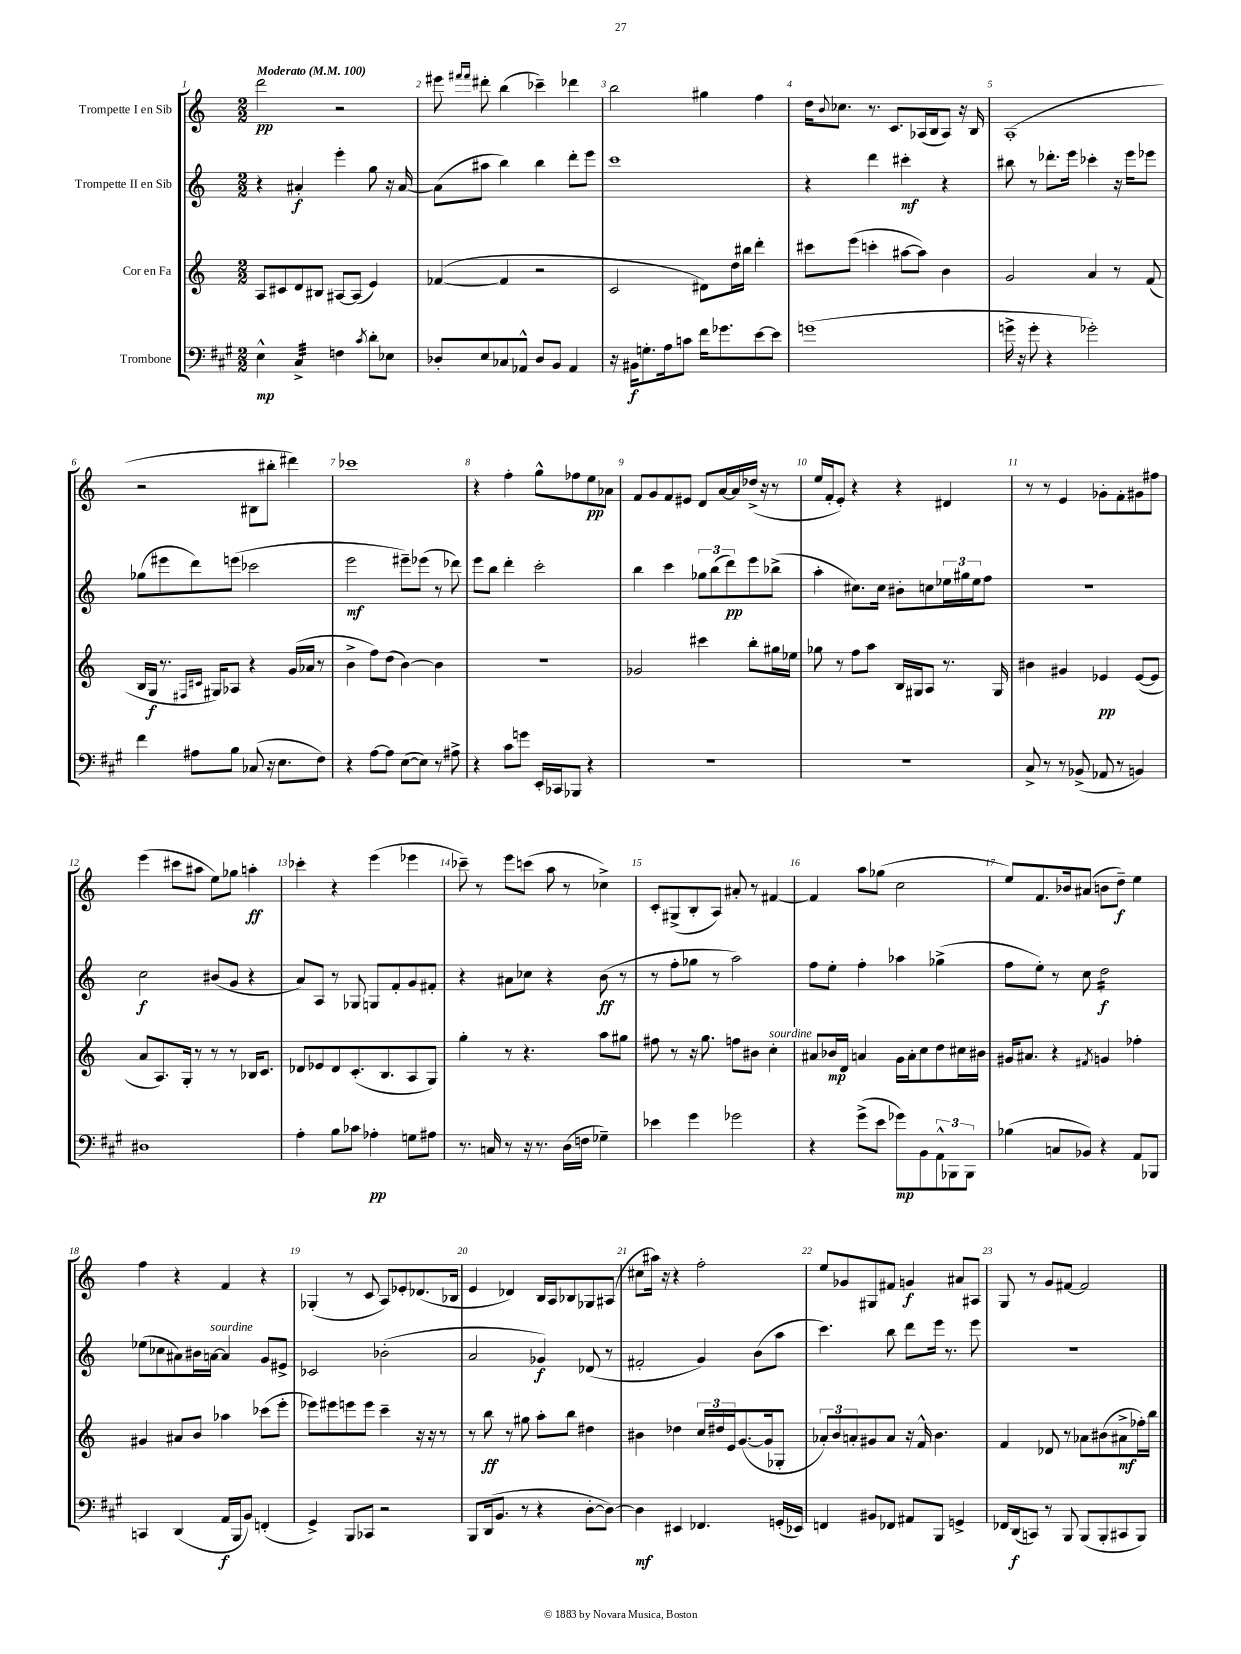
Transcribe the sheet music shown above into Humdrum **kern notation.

**kern	**kern	**kern	**kern
*staff4	*staff3	*staff2	*staff1
*clefF4	*clefG2	*clefG2	*clefG2
*k[f#c#g#]	*k[]	*k[]	*k[]
*M2/2	*M2/2	*M2/2	*M2/2
*MM100	*MM100	*MM100	*MM100
4E^^	8A	4r	2ddd
.	8c#	.	.
4C#^	8d	4a#'	.
.	8B#	.	.
4F	[8A#	4eee'	2r
.	(8A#]	.	.
8qc#	.	.	.
8d'	4e)	8gg	.
8E-	.	16r	.
.	.	[16a#	.
=	=	=	=
8D-'	([4f-	(8a#]	8eee#
.	.	.	16qqfff#
.	.	.	16qqfff#
8E	.	8aa#	8ddd#'
8C-	4f-]	4bb)	(4bb
8AA-^^	.	.	.
8D-	2r	4bb	4ccc-~)
8BB	.	.	.
4AA-	.	8ddd'	4ddd-
.	.	8eee	.
=	=	=	=
16r	2c	1ccc	2bb
16BB#	.	.	.
8.G'	.	.	.
16A	.	.	.
8c	.	.	.
16f#	8d#)	.	4gg#
8.g-	.	.	.
.	16dd	.	.
.	16bb#	.	.
[8e	4ddd'	.	4ff
8e]	.	.	.
=	=	=	=
(1g	8ccc#	4r	16dd
.	.	.	8qqb
.	.	.	8.cc-
.	(8eee	.	.
.	4ccc'	4ddd	8.r
.	.	.	8.c
.	[8aa#	4ccc#'	.
.	8aa#])	.	(16A-
.	.	.	16B
.	4b	4r	8A-)
.	.	.	16r
.	.	.	16B
=	=	=	=
16g^	2g	8bb#	(1A'
16r	.	.	.
8g'	.	8r	.
4r	.	8.ddd-'	.
.	.	16eee	.
2g-')	4a	4ccc-'	.
.	8r	16r	.
.	.	16eee	.
.	(8f	8eee-	.
=	=	=	=
4f#	16B	(8gg-	2r
.	16G	.	.
.	8.r	8eee#	.
8A#	.	8ddd)	.
.	16qqF#	.	.
.	16qqc#	.	.
.	16G#)	.	.
8B	8A-	(8eee	.
(8C-	4r	2ccc-	8B#
16r	.	.	8bb#'
8.E	.	.	.
.	(16g	.	4ddd#)
.	16a-	.	.
8F#)	8r	.	.
=	=	=	=
4r	4b^	2eee	1ccc-
[8A	8ff)	.	.
8A]	(8dd	.	.
([8E	[4b)	8eee#~)	.
8E])	.	(8eee-	.
8r	4b]	8r	.
8A#^	.	8ddd-)	.
=	=	=	=
4r	1r	8eee	4r
.	.	8bb	.
8c#	.	4ddd'	4ff'
8g	.	.	.
16EE'	.	2ccc'	8gg^^
16CC-	.	.	.
8BBB-	.	.	8ff-
4r	.	.	8ee
.	.	.	8a-
=	=	=	=
1r	2g-	4bb	8f
.	.	.	8g
.	.	4ccc	8f
.	.	.	8e#
.	4ccc#	12gg-	8d
.	.	(12bb	.
.	.	.	[16a
.	.	12ddd)	.
.	.	.	16a]
.	8bb'	8eee	(16dd-^
.	.	.	16r
.	16gg#	(8bb-^	8r
.	16ee-	.	.
=	=	=	=
1r	8gg-	4aa'	16ee
.	.	.	16f'
.	8r	.	8e')
.	8ff	8.cc#)	4r
.	8aa	.	.
.	.	16cc#	.
.	16B	8b#'	4r
.	16G#	.	.
.	8A	8cc	.
.	8.r	24ee-	4d#
.	.	24gg#	.
.	.	24ee-	.
.	.	8ff	.
.	16G#	.	.
=	=	=	=
8C#^	4b#	1r	8r
8r	.	.	8r
8r	4g#	.	4e
(8BB-^	.	.	.
8AA-	4e-	.	8g-'
8r	.	.	8f'
4BB)	([8e-	.	8g#
.	8e-]	.	8ff#
=	=	=	=
1D#	8a	2cc	(4eee
.	8.A)	.	.
.	.	.	8ccc#
.	16G'	.	.
.	8r	.	8aa#
.	8r	(8b#	8ee)
.	8r	8g	8gg-
.	16B-	4r	4aa'
.	8.c	.	.
=	=	=	=
4A'	8d-	8a)	4ccc-'
.	8e-	8A	.
8B	8d-	8r	4r
8c-	(8.c'	8G-	.
4A-'	.	8G	(4eee
.	8.B	.	.
.	.	8f'	.
8G	8A	8g	4eee-
8A#	8G)	8f#'	.
=	=	=	=
8.r	4gg'	4r	8ccc-~)
.	.	.	8r
16C	.	.	.
8r	8r	8a#	8eee
16r	4.r	8cc-	(8ccc
8.r	.	.	.
.	.	4r	8aa
(16D	.	.	8r
16F	.	.	.
4G-~)	8aa	(8b	4cc-^)
.	8gg#	8r	.
=	=	=	=
4e-	8ff#	8r	8c'
.	8r	8ff'	(8G#^
4g#	16r	8gg-	8B'
.	8.gg	.	.
.	.	8r	8A)
2g-	8ff	2aa)	8a#'
.	8b#	.	8r
.	4cc'	.	[4f#
=	=	=	=
4r	8a#	8ff	4f#]
.	16b-	8ee'	.
.	16d	.	.
(8g#^	4a	4ff'	8aa
8e	.	.	(8gg-
8g-)	16g	4aa-	2cc
.	16a'	.	.
8BB	8cc	.	.
12AA^^	8dd	(4gg-^	.
12BBB-	.	.	.
.	16cc#	.	.
12BBB-	.	.	.
.	16b#	.	.
=	=	=	=
(4B-	16g#	8ff	8ee)
.	8.a#	.	.
.	.	8ee')	8.f
8C	4r	8r	.
.	.	.	16b-
8BB-)	.	8cc	(8a#
.	8qf#	.	.
4r	4g	2dd	8b
.	.	.	8dd~)
8AA	4ff-'	.	4ee
8BBB-	.	.	.
=	=	=	=
4CC	4g#	(8ee-	4ff
.	.	8cc-	.
(4DD	8a#	8a#)	4r
.	8b	16b#	.
.	.	[16a	.
16AA	4aa-	4a]	4f
16BBB	.	.	.
8BB)	.	.	.
(4FF'	(8ccc-	8g	4r
.	8eee'	8e#^	.
=	=	=	=
4GG#^)	8eee-)	2c-	(4G-'
.	8eee#	.	.
8BBB	8eee	.	8r
8CC-	8eee	.	8c
2r	4ccc~	(2b-'	8A)
.	.	.	8e-'
.	16r	.	(8.d-
.	16r	.	.
.	8r	.	.
.	.	.	16B-
=	=	=	=
8BBB	8r	2a	4e
(16DD	8bb	.	.
8.BB	.	.	.
.	8r	.	4d-)
8r	8gg#	.	.
4r	8aa'	4g-)	16B
.	.	.	16A
.	8bb	.	8B-
[8D'	4dd#	(8d-	8G-
8D_)	.	8r	(8A#
=	=	=	=
4D]	4b#	2f#'	8cc#
.	.	.	16aa#)
.	.	.	16r
4EE#	4dd-	.	4r
4.FF-	24cc	4g)	2ff'
.	24dd#	.	.
.	24e	.	.
.	([8.g	.	.
.	.	(8b	.
.	16g]	.	.
(16GG'	8G-'	8aa	.
16EE-)	.	.	.
=	=	=	=
4FF	12a-')	4.ccc)	8ee
.	12b	.	.
.	.	.	8g-
.	12a'	.	.
8BB#	8g#	.	8G#
8FF-	8a	8bb	8f#
8AA#	16r	8ddd	4g
.	16f^^	.	.
8BBB	4.b	16eee	.
.	.	8.r	.
4GG^	.	.	8a#
.	.	8eee	8A#
=	=	=	=
16FF-	4f	1r	8G
(16DD	.	.	.
8CC)	.	.	8r
8r	8d-	.	8g
8BBB	8r	.	[8f#
(8BBB	8a-	.	2f#]
8BBB'	(8b#	.	.
8CC#	8a#^	.	.
8BBB)	16ff-')	.	.
.	16bb	.	.
==	==	==	==
*-	*-	*-	*-
